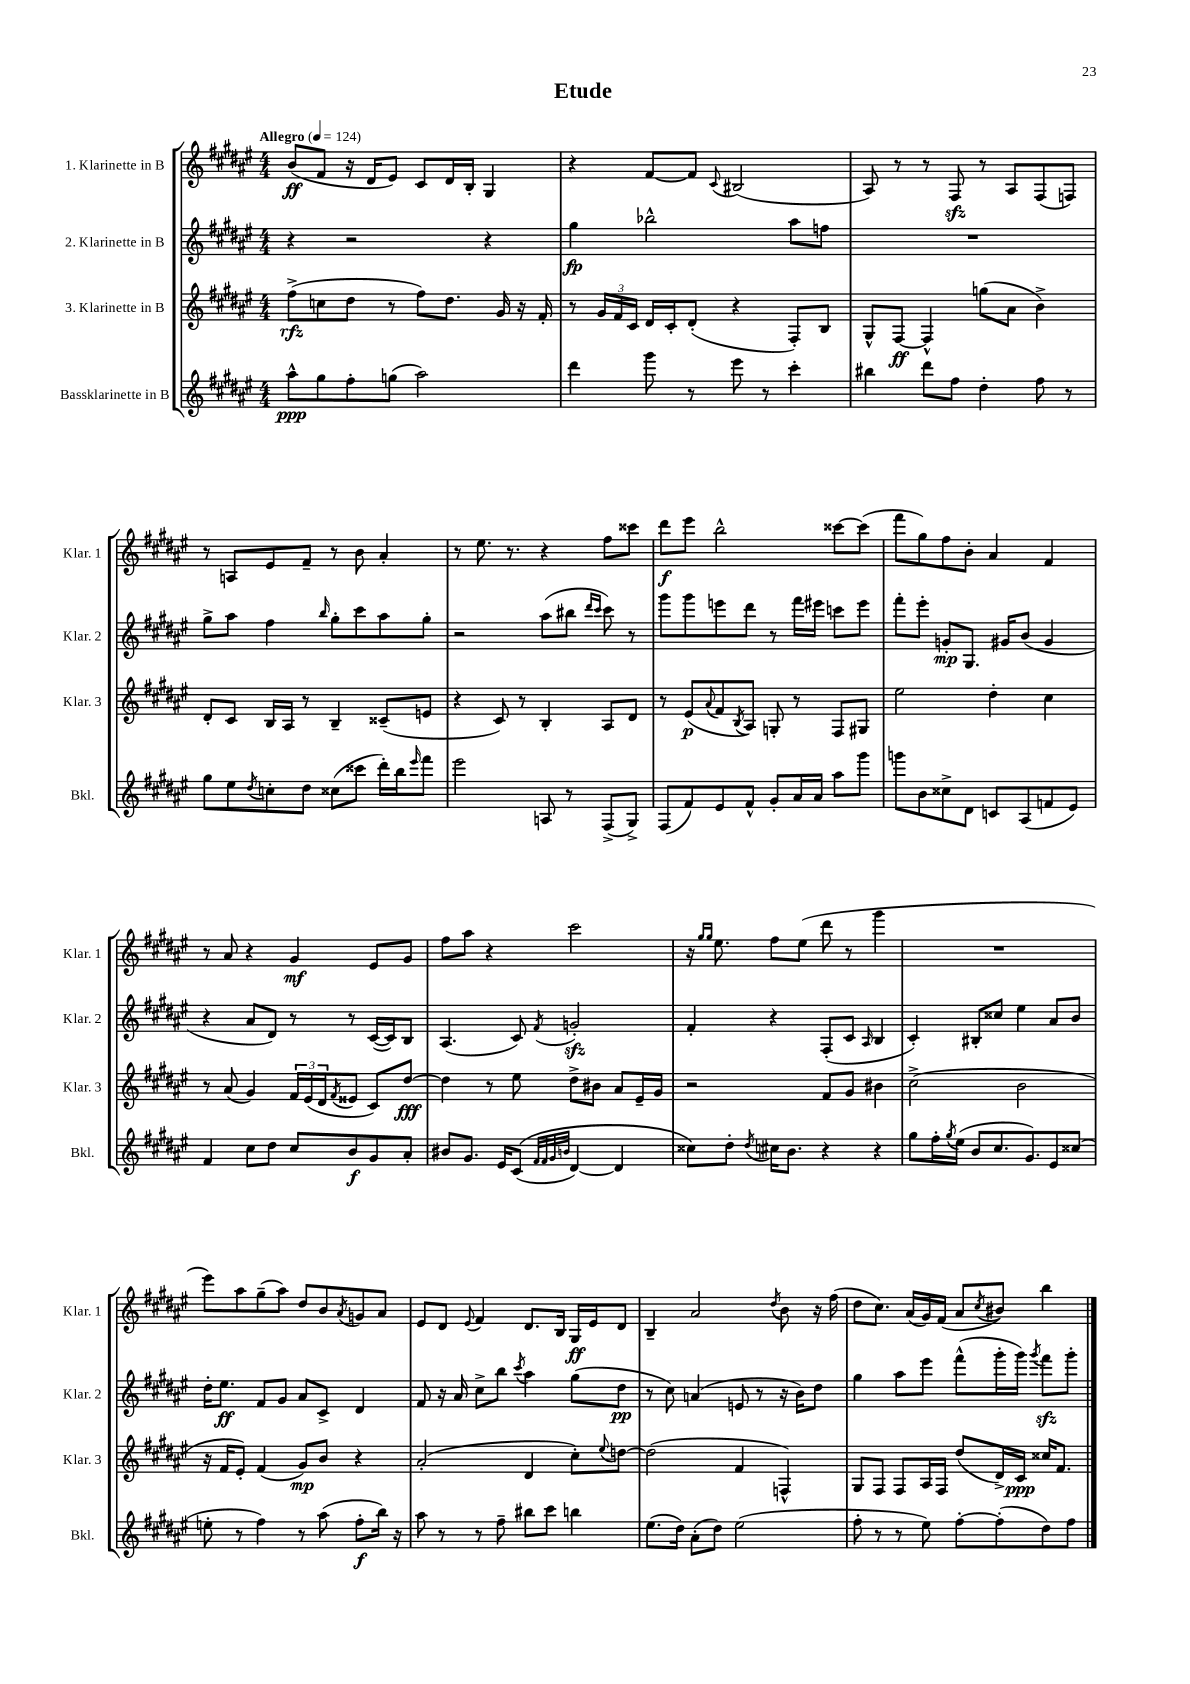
\header { title = "Etude" }
<<
\new StaffGroup <<
\new Staff = "s0" \with { instrumentName = "1. Klarinette in B" shortInstrumentName = "Klar. 1" } {
    \clef treble \key fis \major \numericTimeSignature \time 4/4 \tempo "Allegro" 4 = 124
    b'8\ff( fis'8 r16 dis'16 eis'8) cis'8 dis'16 b16-. gis4 |
    r4 fis'8~ fis'8 \appoggiatura { cis'8 } bis2( |
    ais8) r8 r8 fis8\sfz r8 ais8 fis8( f8) |
    r8 a8 eis'8 fis'8-- r8 b'8 ais'4-. |
    r8 eis''8. r8. r4 fis''8 cisis'''8 |
    dis'''8\f eis'''8 b''2-^ cisis'''8~ cisis'''8( |
    fis'''8 gis''8) fis''8 b'8-. ais'4 fis'4 |
    r8 ais'8 r4 gis'4\mf eis'8 gis'8 |
    fis''8 ais''8 r4 cis'''2 |
    r16 \grace { gis''16 gis''16 } eis''8. fis''8 eis''8( dis'''8 r8 gis'''4 |
    R1 |
    eis'''8) ais''8 gis''8--( ais''8) dis''8 b'8 \acciaccatura { ais'8 } g'8 ais'8 |
    eis'8 dis'8 \appoggiatura { eis'8 } fis'4 dis'8. b16 gis16\ff eis'16 dis'8 |
    b4-- ais'2 \acciaccatura { dis''8 } b'8 r16 fis''16( |
    dis''8 cis''8.) ais'16( gis'16) fis'16( ais'8 \acciaccatura { cis''8 } bis'8) b''4 \bar "|." |
}
\new Staff = "s1" \with { instrumentName = "2. Klarinette in B" shortInstrumentName = "Klar. 2" } {
    \clef treble \key fis \major \numericTimeSignature \time 4/4
    r4 r2 r4 |
    gis''4\fp bes''2-^ ais''8 f''8 |
    R1 |
    gis''8-> ais''8 fis''4 \grace { b''16 } gis''8-. cis'''8 ais''8 gis''8-. |
    r2 ais''8( bis''8 \grace { dis'''16 cis'''16 } cis'''8) r8 |
    gis'''8 gis'''8 e'''8 dis'''8 r8 fis'''16 eis'''16 c'''8 eis'''8 |
    fis'''8-. eis'''8-. g'8-.\mp gis8. gis'16 b'8( gis'4 |
    r4 ais'8 dis'8) r8 r8 cis'16~( cis'16) b8 |
    ais4.( cis'8) \acciaccatura { fis'8 } g'2-.\sfz |
    fis'4-. r4 fis8-.( cis'8 \grace { ais16 } b4 |
    cis'4-.) bis8-. cisis''8 eis''4 ais'8 b'8 |
    dis''16-. eis''8.\ff fis'8 gis'8 ais'8 cis'8-> dis'4 |
    fis'8 r16 ais'16 cis''8-> b''8 \acciaccatura { cis'''8 } ais''4 gis''8( dis''8\pp |
    r8 cis''8) a'4( e'8 r8 r16 b'16) dis''8 |
    gis''4 ais''8 eis'''8 fis'''8-^( gis'''16-. gis'''16) \acciaccatura { gis'''8 } fis'''8\sfz gis'''8-. \bar "|." |
}
\new Staff = "s2" \with { instrumentName = "3. Klarinette in B" shortInstrumentName = "Klar. 3" } {
    \clef treble \key fis \major \numericTimeSignature \time 4/4
    fis''8->\rfz( c''8 dis''8 r8 fis''8) dis''8. gis'16 r16 fis'16-. |
    r8 \tuplet 3/2 { gis'16 fis'16 cis'16 } dis'16 cis'16-. dis'8-.( r4 fis8-.) b8 |
    gis8-^ fis8~\ff fis4-^ g''8( ais'8 b'4->) |
    dis'8-. cis'8 b16 ais16 r8 b4-- cisis'8--( e'8 |
    r4 cis'8) r8 b4-. ais8 dis'8 |
    r8 eis'8\p( \appoggiatura { ais'8 } fis'8 \acciaccatura { b8 } ais8) g8-. r8 fis8 gis8 |
    eis''2 dis''4-. cis''4 |
    r8 ais'8( gis'4) \tuplet 3/2 { fis'16 eis'16( dis'16 } \acciaccatura { fis'8 } eisis'8 cis'8) dis''8~\fff |
    dis''4 r8 eis''8 dis''8-> bis'8 ais'8 eis'16-- gis'16 |
    r2 fis'8 gis'8 bis'4 |
    cis''2->( b'2 |
    r16 fis'16 eis'8-.) fis'4( gis'8\mp) b'8 r4 |
    ais'2-.( dis'4 cis''8-.) \appoggiatura { eis''8 } d''8~ |
    d''2( fis'4 f4-^) |
    gis8 fis8 fis8 ais16 fis16 dis''8( dis'16->) cis'16\ppp cisis''16 fis'8. \bar "|." |
}
\new Staff = "s3" \with { instrumentName = "Bassklarinette in B" shortInstrumentName = "Bkl." } {
    \clef treble \key fis \major \numericTimeSignature \time 4/4
    ais''8-^\ppp gis''8 fis''8-. g''8( ais''2) |
    dis'''4 gis'''8 r8 eis'''8 r8 cis'''4-. |
    bis''4 dis'''8 fis''8 dis''4-. fis''8 r8 |
    gis''8 eis''8 \acciaccatura { dis''8 } c''8-. dis''8 cisis''8( cisis'''8 dis'''16-.) b''16 \grace { eis'''16 } fis'''8 |
    eis'''2 a8 r8 fis8->( gis8->) |
    fis8( fis'8) eis'8 fis'8-^ gis'8-. ais'16 ais'16 ais''8 gis'''8 |
    g'''8 b'8 cisis''8-> dis'8 c'8 ais8( f'8 eis'8) |
    fis'4 cis''8 dis''8 cis''8 b'8\f gis'8 ais'8-. |
    bis'8 gis'8. eis'16 cis'8(\( \grace { fis'32 fis'32 gis'32 b'32 } dis'4~) dis'4 |
    cisis''8\) dis''8-. \acciaccatura { dis''8 } cis''16 b'8. r4 r4 |
    gis''8 fis''16-. \acciaccatura { gis''8 } eis''16( b'8 cis''8. gis'8.) eis'8 cisis''8( |
    e''8-. r8 fis''4) r8 ais''8( fis''8-.\f b''16) r16 |
    ais''8 r8 r8 fis''8-- bis''8 cis'''8 b''4 |
    eis''8.( dis''16) ais'8-.( dis''8) eis''2( |
    fis''8-. r8 r8 eis''8) fis''8~-. fis''8-.( dis''8) fis''8 \bar "|." |
}
>>
>>
\layout { \context { \Score \remove "Bar_number_engraver" } }
